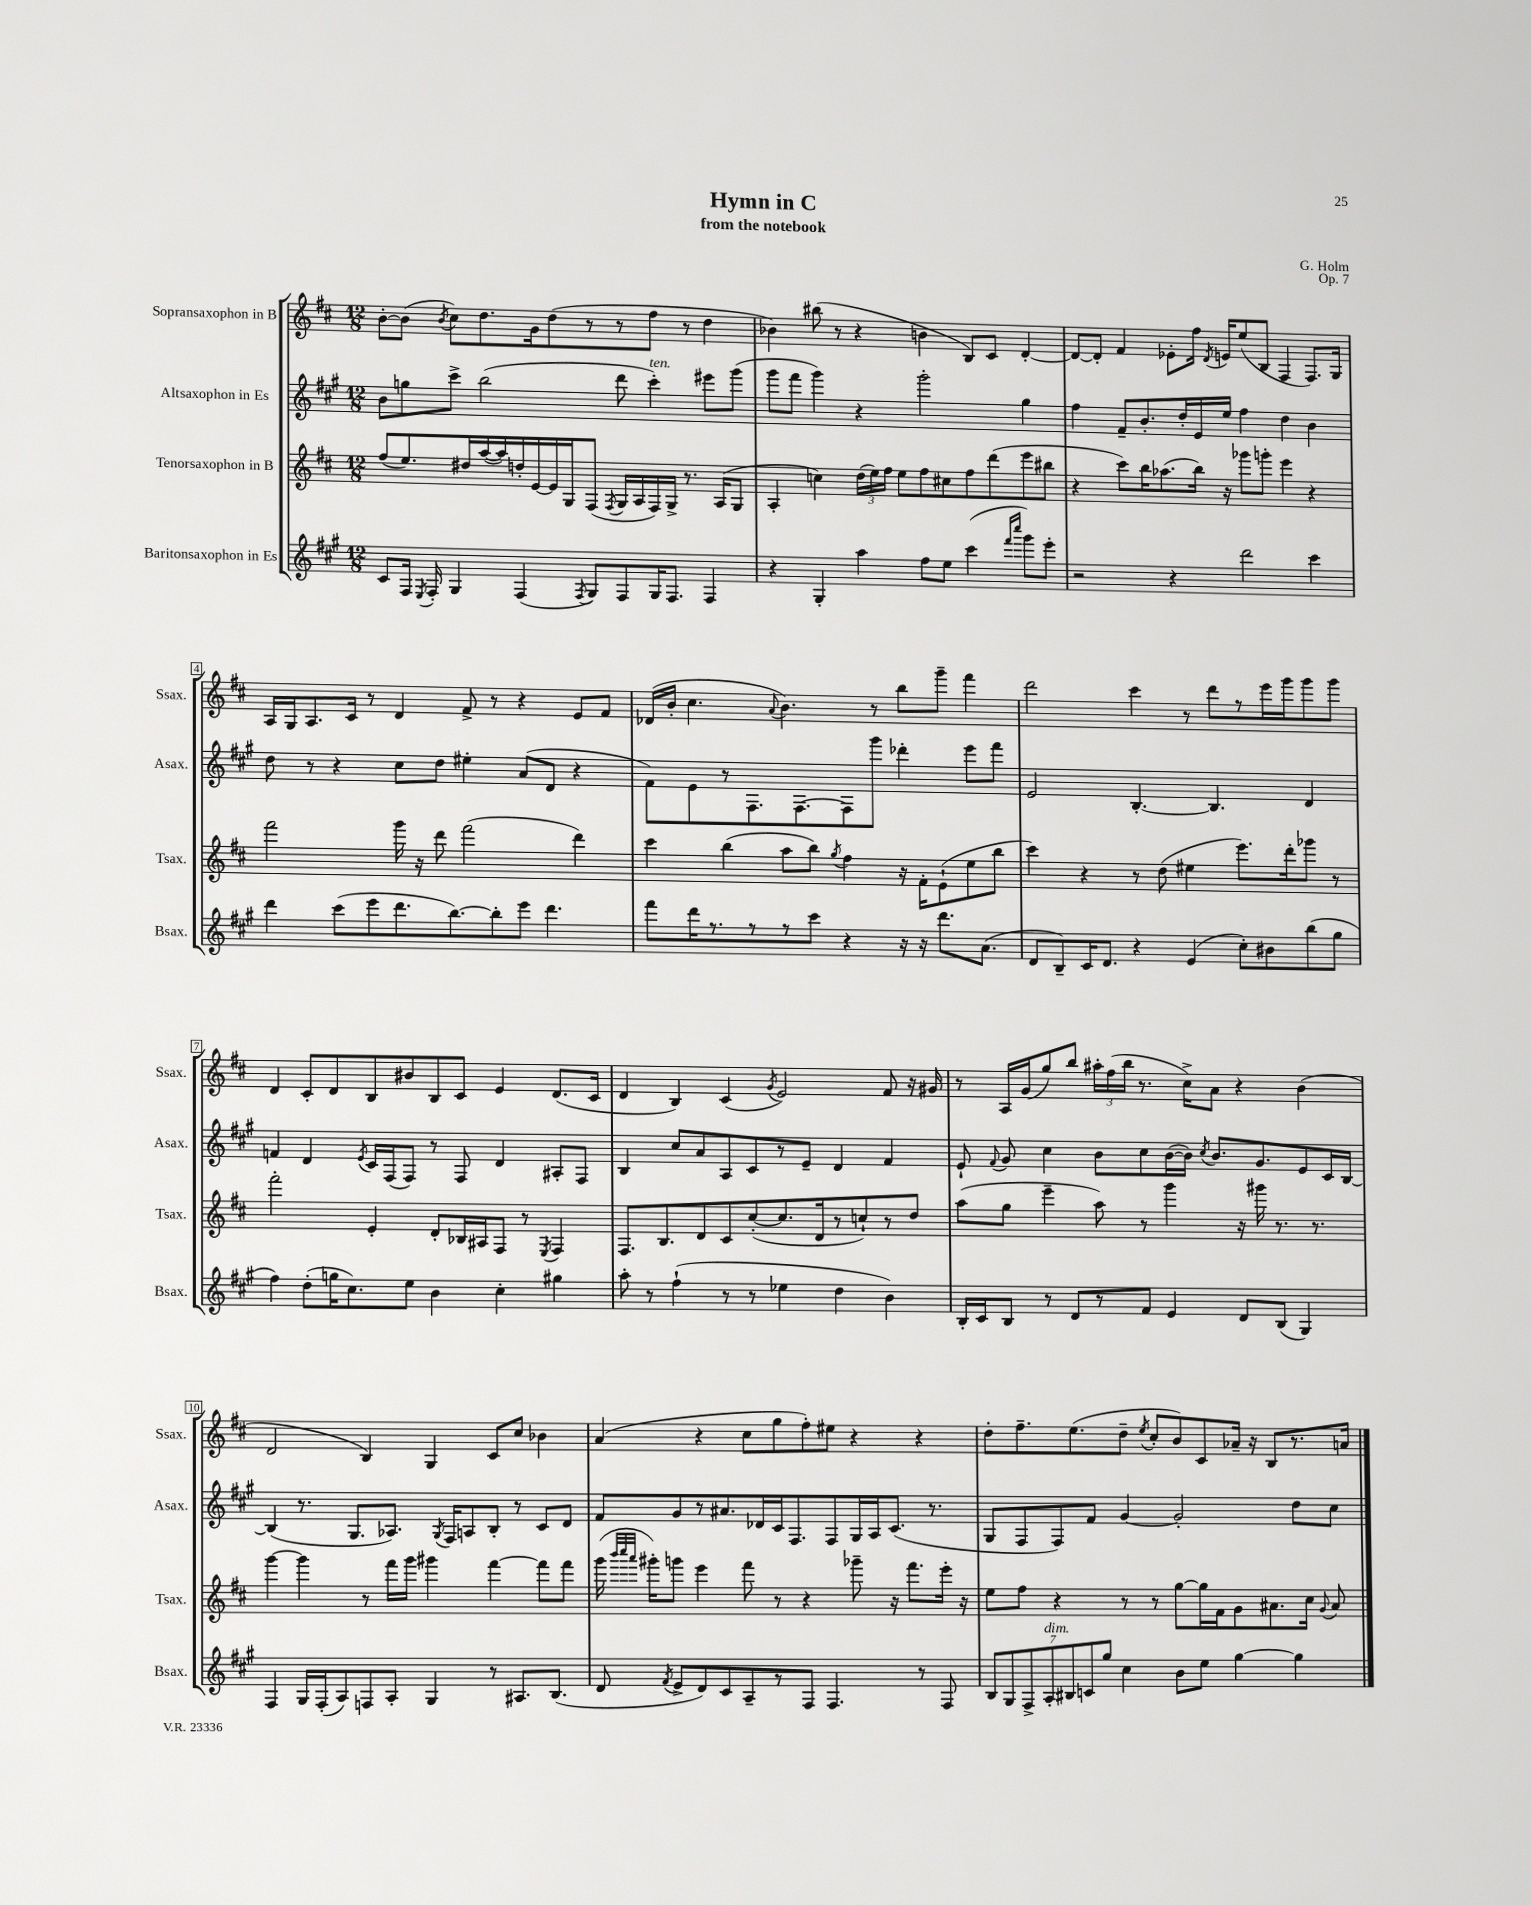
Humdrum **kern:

**kern	**kern	**kern	**kern
*staff4	*staff3	*staff2	*staff1
*clefG2	*clefG2	*clefG2	*clefG2
*k[f#c#g#]	*k[f#c#]	*k[f#c#g#]	*k[f#c#]
*M12/8	*M12/8	*M12/8	*M12/8
8c#	(8ff#	8b	[8b'
16F#	8.ee)	8gg	(8b]
8qE	.	.	.
16F#'	.	.	.
.	.	.	8qb
4G#	.	8ccc#^	8cc#)
.	16dd#	.	.
.	([16aa	(2bb	8.dd
.	16aa])	.	.
(4F#	16dd'	.	.
.	[16e	.	16g
.	16e]	.	(8dd
.	16G	.	.
8qF#	.	.	.
8G#)	(8F#	.	8r
.	8qF#	.	.
8F#	16G	8ddd	8r
.	16A	.	.
16G#	16F#)	4ccc#')	8ff#
8.F#	16G^	.	.
.	8.r	.	8r
4F#	.	8eee#	4dd
.	(16A	.	.
.	8G	(8ggg#	.
=	=	=	=
4r	4A'	8ggg#	4b-)
.	.	8fff#	.
4G#'	4cc)	4ggg#)	(8bb#
.	.	.	8r
4aa	(24dd	4r	4r
.	24ee)	.	.
.	24ff#	.	.
.	8ee	.	.
8ff#	8ff#	2ggg#'	4b
8ee	8cc#	.	.
(4ccc#	8ff#	.	8B)
.	(8ddd	.	8c#
16qqfff#	.	.	.
16qqcccc#	.	.	.
8ggg#)	8eee	4gg#	[4d'
8eee'	8bb#	.	.
=	=	=	=
2r	4r	4ff#	8d_
.	.	.	8d']
.	8ccc#)	8f#~	4f#
.	16bb	8.b'	.
.	(8.aa-	.	.
4r	.	.	8e-'
.	.	16dd'	.
.	16bb)	16e	16ff#
.	.	.	8qd
.	16r	16ee	16e
2ddd	8ggg-	4ff#	(8ee
.	8ggg'	.	8B
.	4eee	4dd	4F#
4ccc#	4r	4b	8.F#)
.	.	.	16G
=	=	=	=
4ddd	2fff#	8dd	16A
.	.	.	16G
.	.	8r	8.A
(8ccc#	.	4r	.
.	.	.	16c#
8eee	.	.	8r
8.ddd	16ggg	8cc#	4d
.	16r	.	.
.	8ddd	8dd	.
[8.bb)	.	.	.
.	(2fff#	4ee#'	8f#^
8bb']	.	.	8r
8eee	.	(8a	4r
4.ddd	.	8d	.
.	4ddd)	4r	8e
.	.	.	8f#
=	=	=	=
8fff#	4ccc#	8f#)	(16d-
.	.	.	16b'
16ddd	.	8e	4.cc#
8.r	.	.	.
.	(4bb	8r	.
8r	.	8.F#	.
.	.	.	8qqa
8r	8aa	.	4.b)
.	.	[8.F#	.
8ccc#	8bb)	.	.
.	8qgg	.	.
4r	4ff#	8F#]	.
.	.	8ggg#	8r
16r	16r	4ddd-'	8bb
16r	16f#'	.	.
8.ddd	(8e`	.	8ggg~
.	8ee	8eee	4fff#
(8.a	.	.	.
.	8bb	8fff#	.
=	=	=	=
8d	4ccc#)	2e	2ddd
8B~)	.	.	.
16c#	4r	.	.
8.d	.	.	.
4r	8r	[4.B'	4ccc#
.	(8dd	.	.
(4e	4ee#	.	8r
.	.	4.B]	8ddd
8cc#')	8.eee)	.	8r
8b#	.	.	16eee
.	16ddd'	.	16ggg
(8bb	8ggg-	4d	8ggg
8gg#	8r	.	8ggg
=	=	=	=
4ff#)	2fff#'	4f	4d
(8dd'	.	4d	8c#'
16gg	.	.	8d
8.cc#)	.	.	.
.	.	8qe	.
.	4e'	16c#	8B
.	.	(16F#	.
8ee	.	8F#)	8b#
4b	8d'	8r	8B
.	16B-	8F#	8c#
.	16A#	.	.
4cc#'	8F#	4d	4e
.	8r	.	.
.	8qE	.	.
4gg#	4F#	8A#'	(8.d
.	.	8F#	.
.	.	.	16c#
=	=	=	=
8aa'	8.F#	4B	4d
8r	.	.	.
.	8.B	.	.
(4ff#`	.	8cc#	4B)
.	8d	8a	.
8r	8c#	8A	(4c#
8r	([8cc#'	8c#	.
.	.	.	8qg
4ee-	8.cc#]	8r	2e)
.	.	8e~	.
.	16d	.	.
4dd	8r	4d	.
.	8cc`)	.	.
4b)	8r	4f#	8f#
.	8dd	.	16r
.	.	.	16g#
=	=	=	=
16B'	(8aa	8e`	8r
16c#	.	.	.
.	.	8qqf#	.
8B	8gg	8g#	16A
.	.	.	(16g
8r	4eee~	4cc#	8gg)
8d	.	.	8bb
8r	8aa)	8b	24aa#'
.	.	.	(24ff#
.	.	.	24bb
8f#	8r	8cc#	8.r
4e	4ggg	([16b	.
.	.	16b])	16cc#^)
.	.	8qcc#	.
.	.	8.b	8a
8d	16r	.	4r
.	16ggg#	8.g#	.
(8B	8.r	.	.
4G#)	.	8e	(4b
.	8.r	.	.
.	.	16c#	.
.	.	[16B	.
=	=	=	=
4F#	[4ggg	(4B]	2d
16G#	4ggg]	8.r	.
(16F#'	.	.	.
8A)	.	.	.
.	.	8.G#	.
8F	8r	.	4B)
8A'	16fff#	8.A-)	.
.	16ggg	.	.
4G#	4ggg#	.	4G
.	.	8qG#	.
.	.	16F#	.
.	.	8A	.
8r	[4fff#	8B'	8c#
8.A#	.	8r	8cc#
.	8fff#]	8c#	4b-
(8.B	.	.	.
.	8fff#	8d	.
=	=	=	=
8d	(16ggg	8f#	(4a
.	32qqbbb	.	.
.	32qqcccc#	.	.
.	32qqaaa	.	.
.	16ggg#')	.	.
8qf#	.	.	.
8e^	8ggg	8g#	.
8d)	4eee	8r	4r
8c#	.	8.a#	.
8A~	8fff#	.	8cc#
.	.	16d-	.
8r	8r	16c#	8gg
.	.	8.F#	.
8F#	4r	.	8ff#')
4.F#	.	8F#	8ee#
.	8ggg-~	16G#	4r
.	.	16A	.
.	16r	(8.c#	.
.	8.fff#	.	.
8r	.	.	4r
.	.	8.r	.
8F#	16eee'	.	.
.	16r	.	.
=	=	=	=
14B	8ee	8G#	8dd'
14G#	.	.	.
.	8ff#	8F#	8.ff#~
14F#^	.	.	.
14A'	.	.	.
.	4r	8F#)	.
14B#	.	.	.
.	.	.	(8.ee
14c	.	.	.
.	.	8f#	.
14gg#	.	.	.
4cc#	8r	[4g#	8dd~
.	.	.	8qee
.	8r	.	8cc#'
8b	[8gg	2g#']	8b)
8ee	16gg]	.	8c#
.	16f#	.	.
[4gg#	8g	.	16a-~
.	.	.	16r
.	8.a#	.	8B
4gg#]	.	8dd	8.r
.	16cc#	.	.
.	8qqg	.	.
.	8a#	8cc#	.
.	.	.	16a
==	==	==	==
*-	*-	*-	*-
